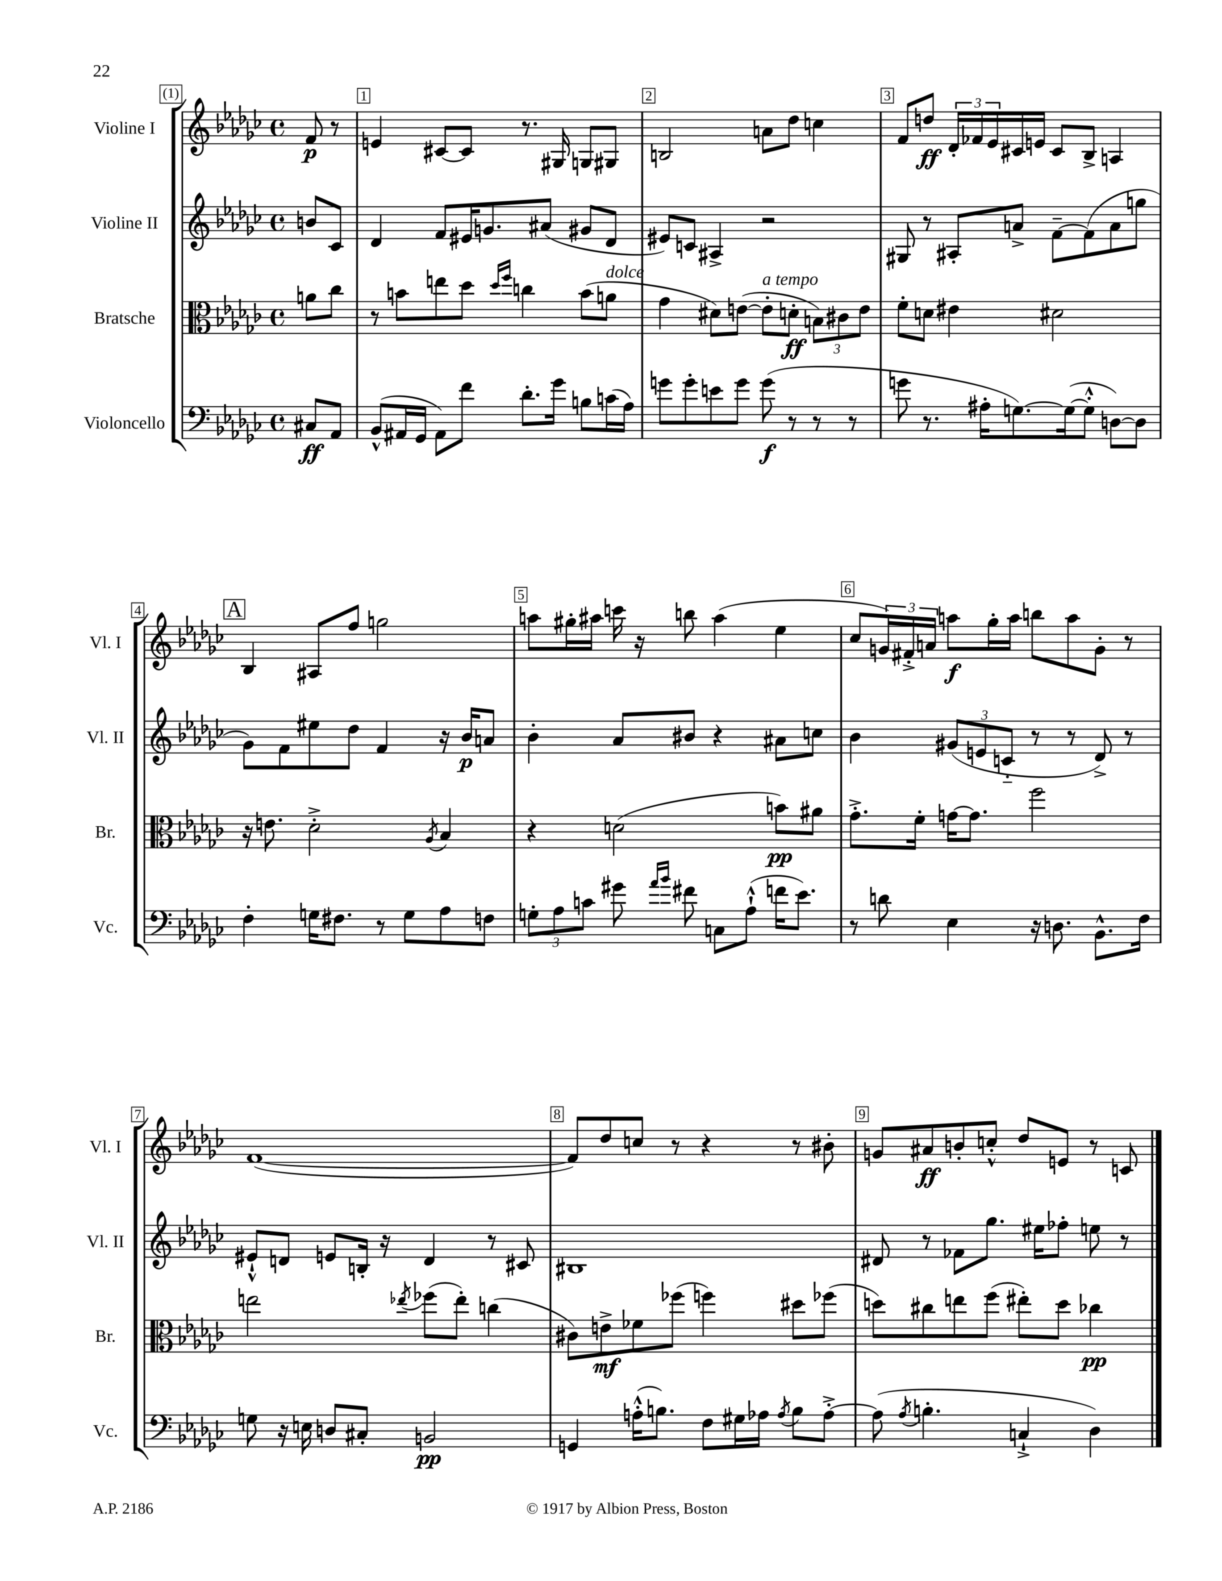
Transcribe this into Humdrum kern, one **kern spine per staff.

**kern	**kern	**kern	**kern
*staff4	*staff3	*staff2	*staff1
*clefF4	*clefC3	*clefG2	*clefG2
*k[b-e-a-d-g-c-]	*k[b-e-a-d-g-c-]	*k[b-e-a-d-g-c-]	*k[b-e-a-d-g-c-]
*M4/4	*M4/4	*M4/4	*M4/4
*met(c)	*met(c)	*met(c)	*met(c)
8C#	8a	8b	8f
8AA-	8cc-	8c-	8r
=	=	=	=
(8BB-^^	8r	4d-	4e
16AA#	8b	.	.
16GG-	.	.	.
8AA#)	8ee	8f	[8c#
8f	8dd-	16e#	8c#]
.	.	8.g	.
.	16qqdd-	.	.
.	16qqff	.	.
8.d-'	4cc	.	8.r
.	.	(8a#	.
16g-	.	.	16G#
8B	(8b	8g#	8G
(16c	8a	8d-	8G#
16A-)	.	.	.
=	=	=	=
8g	4g-	8e#)	2B
8g'	.	8c	.
8e	8d#)	4A#^	.
8g	([8e	.	.
(8g	8e']	2r	8a
8r	8d'	.	8dd-
8r	12B)	.	4cc
.	12c#	.	.
8r	.	.	.
.	12e	.	.
=	=	=	=
8g	8f'	8G#	8f
8.r	8d	8r	8dd
.	4e#	8A#'	24d-'
.	.	.	24f-
16A#'	.	.	.
.	.	.	24e-
[8.G)	.	8a^	16c#
.	.	.	16e
.	2d#	[8f~	8c#
(16G_	.	.	.
8G'^^]	.	(8f]	8B-^
[8D)	.	8a	4A
8D]	.	8gg	.
=	=	=	=
4F'	16r	8g-)	4B-
.	8.e	.	.
.	.	8f	.
16G	2d-'^	8ee#	8A#
8.F#	.	.	.
.	.	8dd-	8ff
8r	.	4f	2gg
8G	.	.	.
.	8qA-	.	.
8A-	4B-	16r	.
.	.	16b-	.
8F	.	8a	.
=	=	=	=
12G'	4r	4b-'	8aa
12A-	.	.	.
.	.	.	16gg#'
12c	.	.	.
.	.	.	16aa#
8g#	(2d	8a-	16ccc
.	.	.	16r
16qqa-	.	.	.
16qqb-	.	.	.
8f#	.	8b#	8bb
8C	.	4r	(4aa#
(8A-`^^	.	.	.
16f	8b)	8a#	4ee-
8.e-)	.	.	.
.	8a#	8cc	.
=	=	=	=
8r	8.g-'^	4b-	8cc-
8d	.	.	24g)
.	.	.	24f#'^
.	16f'	.	.
.	.	.	24a
4E-	[16g	(12g#	8aa
.	8.g]	.	.
.	.	12e	.
.	.	.	16gg-'
.	.	12c'~	.
.	.	.	16aa
16r	2ff	8r	8bb
8.D	.	.	.
.	.	8r	8aa
8.BB-^^	.	8d-^)	8g'
.	.	8r	8r
16F	.	.	.
=	=	=	=
8G	2ee	8e#`^^	([1f
16r	.	8d	.
16E	.	.	.
8D	.	8e	.
8C#'	.	16B'	.
.	.	16r	.
.	8qee-	.	.
2BB	(8ff-	4d	.
.	8ee-')	.	.
.	(4cc	8r	.
.	.	8c#	.
=	=	=	=
4GG	8c#)	1B#	8f])
.	8e^	.	8dd-
(16A'^^	8f-	.	8cc
8.B)	.	.	.
.	(8ff-	.	8r
8F	4ff)	.	4r
16G#	.	.	.
16A-	.	.	.
8qA-	.	.	.
8B	8dd#	.	8r
[8A-'^	(8ff-	.	8b#'
=	=	=	=
(8A-]	8dd)	8d#	8g
8qA-	.	.	.
4.B'	8cc#	8r	8a#
.	8ee	8f-	8b'
.	(8ff	8.gg-	8cc'^^
4C`^	8ee#')	.	8dd-
.	.	16ee#	.
.	8dd	8ff-'	8e
4D-)	4cc-	8ee	8r
.	.	8r	8c
==	==	==	==
*-	*-	*-	*-
